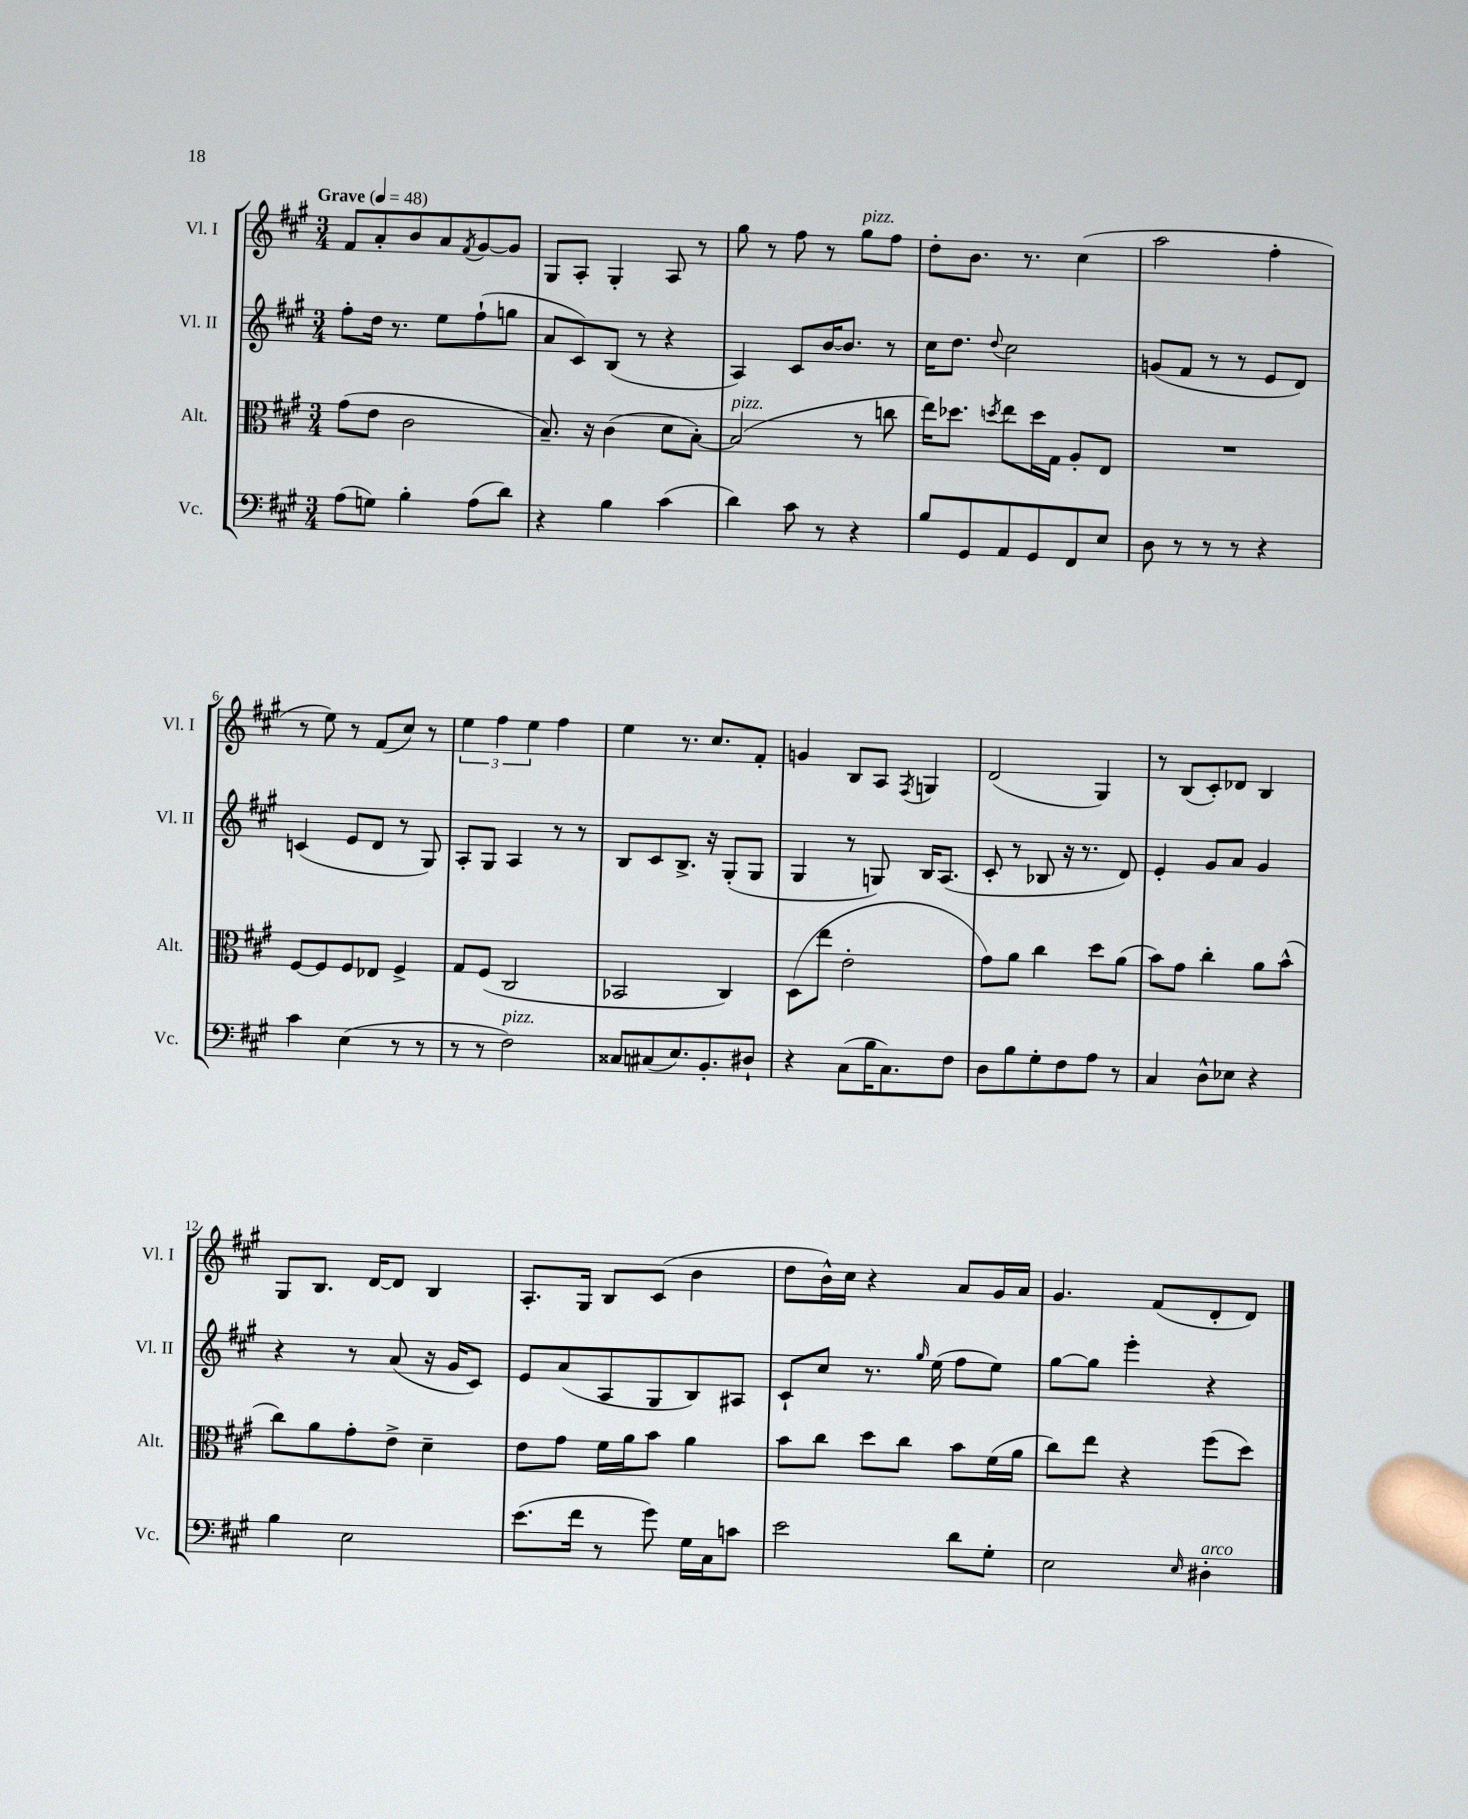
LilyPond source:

<<
\new StaffGroup <<
\new Staff = "s0" \with { instrumentName = "Vl. I" shortInstrumentName = "Vl. I" } {
    \clef treble \key a \major \numericTimeSignature \time 3/4 \tempo "Grave" 4 = 48
    fis'8 a'8-. b'8 a'8 \acciaccatura { fis'8 } gis'8~ gis'8 |
    gis8 a8-. gis4-. a8 r8 |
    gis''8 r8 fis''8 r8 gis''8^\markup { \italic "pizz." } fis''8 |
    d''8-. b'8. r8. cis''4( |
    a''2 fis''4-. |
    r8 e''8) r8 fis'8( cis''8) r8 |
    \tuplet 3/2 { e''4 fis''4 e''4 } fis''4 |
    e''4 r8. cis''8. fis'8-. |
    g'4 b8 a8 \acciaccatura { fis8 } g4 |
    d'2( gis4) |
    r8 b8( cis'8-.) des'8 b4 |
    gis8 b8. d'16~ d'8 b4 |
    a8.-. gis16 b8 cis'8( b'4 |
    d''8 b'16-^) cis''16 r4 a'8 gis'16 a'16 |
    gis'4. fis'8( d'8-. d'8) \bar "|." |
}
\new Staff = "s1" \with { instrumentName = "Vl. II" shortInstrumentName = "Vl. II" } {
    \clef treble \key a \major \numericTimeSignature \time 3/4
    fis''8-. d''16 r8. e''8 fis''8-!( g''8 |
    a'8 cis'8) b8( r8 r4 |
    a4) cis'8 b'16~ b'8. r8 |
    cis''16 d''8. \appoggiatura { d''8 } cis''2 |
    g'8( fis'8 r8 r8 e'8 d'8) |
    c'4( e'8 d'8 r8 gis8) |
    a8-. gis8 a4 r8 r8 |
    b8 cis'8 b8.-> r16 gis8-.( gis8 |
    gis4 r8 g8) b16 a8.( |
    cis'8-. r8 bes8 r16 r8. d'8) |
    e'4-. gis'8 a'8 gis'4 |
    r4 r8 a'8( r16 gis'16 cis'8) |
    e'8 a'8( a8 gis8 b8) ais8 |
    cis'8-! cis''8 r8. \grace { gis''16 } e''16( fis''8 e''8) |
    gis''8~ gis''8 e'''4-. r4 \bar "|." |
}
\new Staff = "s2" \with { instrumentName = "Alt." shortInstrumentName = "Alt." } {
    \clef alto \key a \major \numericTimeSignature \time 3/4
    gis'8( e'8 cis'2 |
    b8.--) r16 cis'4( d'8 b8~-.) |
    b2^\markup { \italic "pizz." }( r8 c''8 |
    e''16) des''8. \acciaccatura { d''8 } e''8 d''16 gis16 a8-. e8 |
    R2. |
    fis8~ fis8 fis8 ees8 fis4-> |
    gis8 fis8( cis2 |
    bes,2 cis4) |
    d8( e''8 e'2-. |
    gis'8) a'8 cis''4 d''8 a'8( |
    b'8) gis'8 cis''4-. a'8 b'8-^( |
    cis''8) a'8 gis'8-. e'8-> d'4-- |
    e'8 gis'8 fis'16 a'16 b'8 a'4 |
    b'8 cis''8 d''8 cis''8 b'8 fis'16( a'16 |
    cis''8) e''8 r4 fis''8( d''8) \bar "|." |
}
\new Staff = "s3" \with { instrumentName = "Vc." shortInstrumentName = "Vc." } {
    \clef bass \key a \major \numericTimeSignature \time 3/4
    a8( g8) b4-. a8( d'8) |
    r4 b4 cis'4( |
    d'4) cis'8 r8 r4 |
    b8 gis,8 a,8 gis,8 fis,8 e8 |
    d8 r8 r8 r8 r4 |
    cis'4 e4( r8 r8 |
    r8 r8 fis2^\markup { \italic "pizz." }) |
    cisis8 cis8( e8.) b,8.-. dis8-! |
    r4 cis8( b16 cis8.) fis8 |
    d8 b8 gis8-. fis8 a8 r8 |
    cis4 d8-^ ees8 r4 |
    b4 e2 |
    e'8.( fis'16 r8 gis'8) gis16 cis16 c'8 |
    e'2 d'8 gis8-. |
    e2 \grace { e16 } dis4-.^\markup { \italic "arco" } \bar "|." |
}
>>
>>
